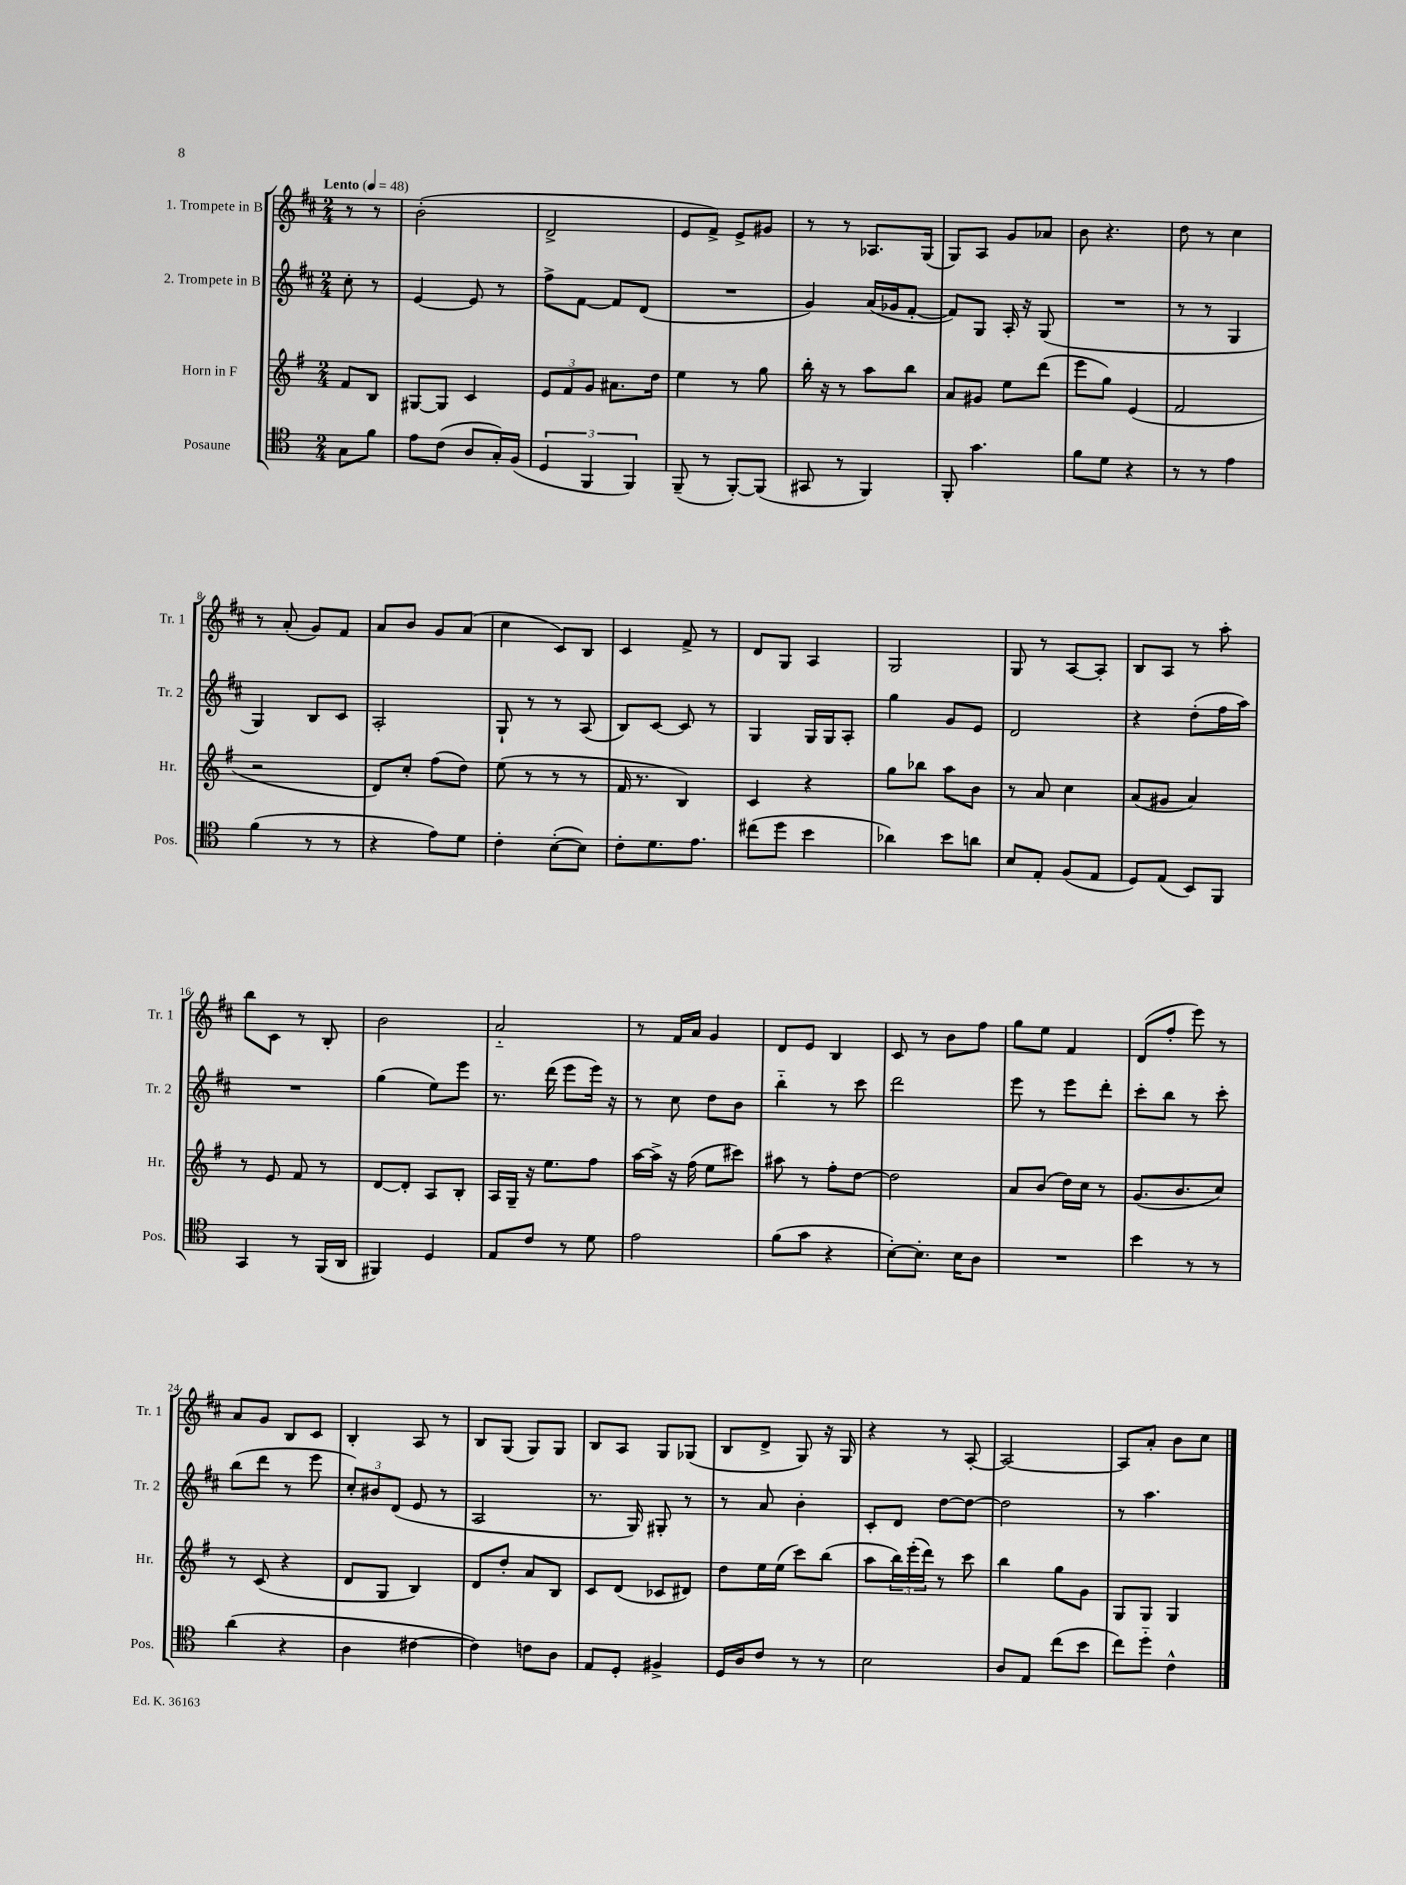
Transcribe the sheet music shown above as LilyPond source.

<<
\new StaffGroup <<
\new Staff = "s0" \with { instrumentName = "1. Trompete in B" shortInstrumentName = "Tr. 1" } {
    \clef treble \key d \major \numericTimeSignature \time 2/4 \partial 4 \tempo "Lento" 4 = 48
    r8 r8 |
    b'2-.( |
    d'2-> |
    e'8 fis'8->) e'8-> gis'8 |
    r8 r8 aes8. g16( |
    g8) a8 g'8 aes'8 |
    b'8 r4. |
    d''8 r8 cis''4 |
    r8 a'8-.( g'8) fis'8 |
    a'8 b'8 g'8 a'8( |
    cis''4 cis'8) b8 |
    cis'4 fis'8-> r8 |
    d'8 g8 a4 |
    g2 |
    g8 r8 a8~ a8-. |
    b8 a8 r8 a''8-. |
    b''8 cis'8 r8 b8-. |
    b'2 |
    a'2-_ |
    r8 fis'16 a'16 g'4 |
    d'8 e'8 b4 |
    cis'8 r8 b'8 fis''8 |
    g''8 e''8 fis'4 |
    d'8( fis''8-. e'''8) r8 |
    a'8 g'8 b8 cis'8 |
    b4-. a8 r8 |
    b8 g8( g8) g8 |
    b8 a8 g8 ges8( |
    b8 d'8-> g8) r16 g16 |
    r4 r8 a8~-. |
    a2~ |
    a8 a'8-. b'8 cis''8 \bar "|." |
}
\new Staff = "s1" \with { instrumentName = "2. Trompete in B" shortInstrumentName = "Tr. 2" } {
    \clef treble \key d \major \numericTimeSignature \time 2/4 \partial 4
    cis''8-. r8 |
    e'4~ e'8 r8 |
    fis''8-> fis'8~ fis'8 d'8( |
    R2 |
    g'4) a'16( ges'16 fis'8~-. |
    fis'8) g8 a16-. r16 g8( |
    R2 |
    r8 r8 g4 |
    g4) b8 cis'8 |
    a2-. |
    g8-! r8 r8 a8( |
    b8) cis'8~ cis'8 r8 |
    g4 g16 g16 a8-. |
    g''4 g'8 e'8 |
    d'2 |
    r4 d''8-.( fis''16 a''16) |
    R2 |
    g''4( e''8) e'''8 |
    r8. d'''16( e'''8 e'''16) r16 |
    r8 cis''8 d''8 b'8 |
    b''4-_ r8 cis'''8 |
    d'''2 |
    e'''8 r8 e'''8 d'''8-. |
    cis'''8-. b''8 r8 cis'''8-. |
    b''8( d'''8 r8 e'''8 |
    \tuplet 3/2 { cis''8-.) bis'8 d'8( } e'8 r8 |
    a2 |
    r8. g16) gis8-. r8 |
    r8 a'8 b'4-. |
    cis'8-. d'8 d''8~ d''8~ |
    d''2 |
    r8 a''4. \bar "|." |
}
\new Staff = "s2" \with { instrumentName = "Horn in F" shortInstrumentName = "Hr." } {
    \clef treble \key g \major \numericTimeSignature \time 2/4 \partial 4
    fis'8 b8 |
    gis8~ gis8 c'4 |
    \tuplet 3/2 { e'8 fis'8 g'8 } ais'8. d''16 |
    e''4 r8 g''8 |
    b''16-. r16 r8 a''8 b''8 |
    a'8 gis'8 e''8 d'''8( |
    e'''8 g''8) e'4( |
    fis'2 |
    r2 |
    d'8) c''8-. fis''8( d''8) |
    e''8( r8 r8 r8 |
    fis'16 r8. b4) |
    c'4 r4 |
    g''8 bes''8 a''8 b'8 |
    r8 a'8 c''4 |
    a'8( gis'8 a'4) |
    r8 e'8 fis'8 r8 |
    d'8~ d'8-. a8 b8-. |
    a16 g16-- r16 e''8. fis''8 |
    a''16~ a''16-> r16 fis''16( e''8 cis'''8) |
    ais''8 r8 fis''8-. d''8~ |
    d''2 |
    a'8 b'8( d''16) c''16 r8 |
    g'8.( b'8. c''8) |
    r8 c'8( r4 |
    d'8 g8 b4) |
    d'8 d''8-. a'8 b8 |
    c'8 d'8( ces'8 dis'8) |
    d''8 e''16 e''16( c'''8) b''8( |
    a''8 \tuplet 3/2 { b''16) e'''16-.( d'''16) } r8 c'''8 |
    b''4 g''8 g'8 |
    g8 g8 g4 \bar "|." |
}
\new Staff = "s3" \with { instrumentName = "Posaune" shortInstrumentName = "Pos." } {
    \clef tenor \key c \major \numericTimeSignature \time 2/4 \partial 4
    g8 f'8 |
    e'8 c'8( a8 g16-.) f16( |
    \tuplet 3/2 { d4 f,4 f,4) } |
    f,8--( r8 f,8~-.) f,8( |
    gis,8 r8 f,4) |
    f,8-. g'4. |
    f'8 d'8 r4 |
    r8 r8 e'4 |
    f'4( r8 r8 |
    r4 e'8) d'8 |
    c'4-. b8~-.( b8) |
    c'8-. d'8. e'8. |
    cis''8( d''8 b'4 |
    aes'4) b'8 a'8 |
    b8 e8-. f8( e8 |
    d8) e8( b,8) f,8 |
    g,4 r8 f,16( a,16 |
    fis,4) d4 |
    e8 c'8 r8 d'8 |
    e'2 |
    f'8( g'8 r4 |
    b8~-.) b8.-. b16 a8 |
    R2 |
    b'4 r8 r8 |
    a'4( r4 |
    a4 cis'4~ |
    cis'4) c'8 a8 |
    e8 d8-. fis4-> |
    d16 a16 c'8 r8 r8 |
    b2 |
    a8 e8 c''8( b'8 |
    c''8) d''8-_ c'4-^ \bar "|." |
}
>>
>>
